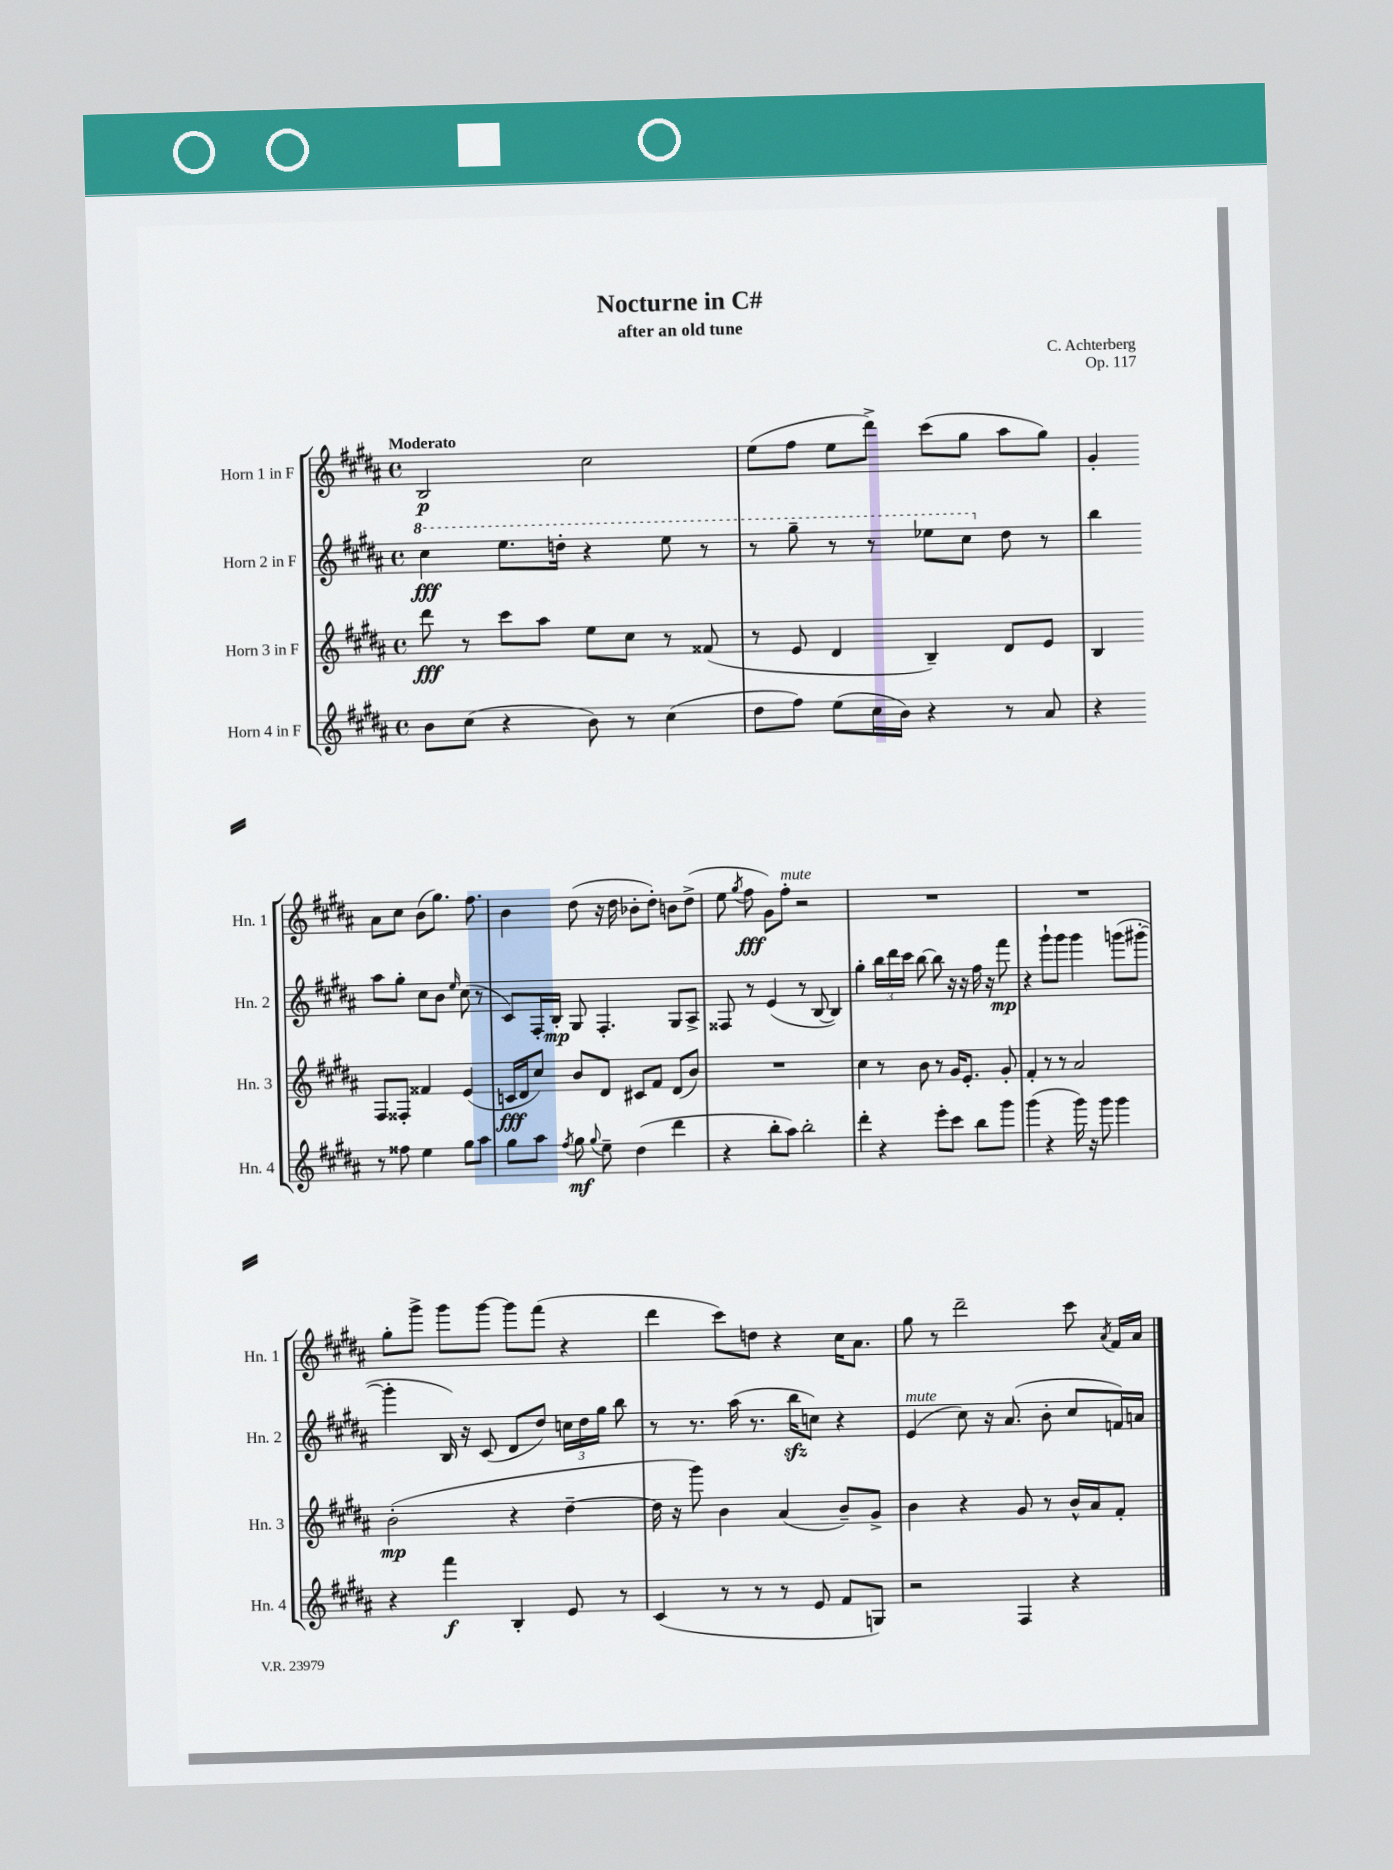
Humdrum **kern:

**kern	**dynam	**kern	**dynam	**kern	**dynam	**kern	**dynam
*part4	*part4	*part3	*part3	*part2	*part2	*part1	*part1
*staff4	*staff4	*staff3	*staff3	*staff2	*staff2	*staff1	*staff1
*I"Horn 4 in F	*	*I"Horn 3 in F	*	*I"Horn 2 in F	*	*I"Horn 1 in F	*
*I'Hn. 4	*	*I'Hn. 3	*	*I'Hn. 2	*	*I'Hn. 1	*
*clefG2	*	*clefG2	*	*clefG2	*	*clefG2	*
*k[f#c#g#d#a#]	*	*k[f#c#g#d#a#]	*	*k[f#c#g#d#a#]	*	*k[f#c#g#d#a#]	*
*M4/4	*	*M4/4	*	*M4/4	*	*M4/4	*
*met(c)	*	*met(c)	*	*met(c)	*	*met(c)	*
*	*	*	*	*8va	*	*	*
=1	=1	=1	=1	=1	=1	=1	=1
!	!	!	!	!	!	!LO:TX:a:B:t=Moderato	!
8b\L	.	8ddd#\	fff	4ccc#\	fff	2B/	p
(8cc#\J	.	8r	.	.	.	.	.
4r	.	8ccc#\L	.	8.eee\L	.	.	.
.	.	8aa#\J	.	.	.	.	.
.	.	.	.	16dddn'\Jk	.	.	.
8b\)	.	8ee\L	.	4r	.	2cc#\	.
8r	.	8cc#\J	.	.	.	.	.
(4cc#\	.	8r	.	8eee\	.	.	.
.	.	(8f##X/	.	8r	.	.	.
=2	=2	=2	=2	=2	=2	=2	=2
8dd#\L	.	8r	.	8r	.	(8ee\L	.
8ff#\J)	.	8e/	.	8ggg#~\	.	8ff#\J	.
(8ee\L	.	4d#/	.	8r	.	8ee\L	.
16cc#\L	.	.	.	8r	.	8ddd#^\J)	.
16b\JJ)	.	.	.	.	.	.	.
4r	.	4B~/)	.	8eee-X\L	.	(8ccc#\L	.
.	.	.	.	8ccc#\J	.	8gg#\J	.
*	*	*	*	*X8va	*	*	*
8r	.	8d#/L	.	8dd#\	.	8aa#\L	.
8a#/	.	8e/J	.	8r	.	8gg#\J)	.
=3	=3	=3	=3	=3	=3	=3	=3
4r	.	4B/	.	4bb\	.	4g#'/	.
8r	.	8F#/L	.	8aa#\L	.	8a#\L	.
8ff##X\	.	8F##X'/J	.	8gg#'\J	.	8cc#\J	.
4ee\	.	4f##X/	.	8cc#\L	.	(8b\L	.
.	.	.	.	8b\J	.	8.gg#\J)	.
.	.	.	.	16qqee/	.	.	.
8gg#\L	.	(4e/	.	(8cc#\	.	.	.
.	.	.	.	.	.	8.ff#\	.
8aa#\J	.	.	.	8r	.	.	.
!!LO:LB:g=z
=4	=4	=4	=4	=4	=4	=4	=4
8gg#\L	.	16cn/LL	fff	8c#/L)	.	4b\	.
.	.	16d#/J	.	.	.	.	.
8aa#\J	.	8cc#/J)	.	16F#'/L	.	.	.
.	.	.	.	16B'/JJ	mp	.	.
8qff#/	.	.	.	.	.	.	.
8gg#\	mf	8b/L	.	8G#/	.	(8dd#\	.
8qqgg#/	.	.	.	.	.	.	.
8ee~\	.	8d#/J	.	4.F#'/	.	16r	.
.	.	.	.	.	.	16dd#\	.
(4dd#\	.	8c#X/L	.	.	.	8b-X'\L	.
.	.	8f#/J	.	.	.	8dd#'\J)	.
4ddd#\	.	(8d#/L	.	8G#/L	.	8bn\L	.
.	.	8b/J)	.	8A#^/J	.	(8dd#^\J	.
=5	=5	=5	=5	=5	=5	=5	=5
4r	.	1r	.	8F##X/	.	8ee\	.
.	.	.	.	.	.	8qgg#/	.
.	.	.	.	8r	.	8ff#\	fff
8bb'\L	.	.	.	(4e/	.	8g#\L)	.
!	!	!	!	!	!	!LO:TX:a:i:t=mute	!
8aa#\J)	.	.	.	.	.	8ff#'\J	.
2bb'\	.	.	.	8r	.	2r	.
.	.	.	.	[8B/	.	.	.
.	.	.	.	4B/])	.	.	.
=6	=6	=6	=6	=6	=6	=6	=6
4ddd#'\	.	4cc#\	.	4gg#'\	.	1r	.
4r	.	8r	.	24bb\LL	.	.	.
.	.	.	.	24ddd#\	.	.	.
.	.	.	.	24ccc#\JJ	.	.	.
.	.	8b\	.	[8bb\	.	.	.
8eee'\L	.	8r	.	8bb\]	.	.	.
8ccc#\J	.	16g#/KL	.	16r	.	.	.
.	.	8.e'/J	.	16r	.	.	.
8bb\L	.	.	.	16ff#\	.	.	.
.	.	.	.	16r	.	.	.
8ggg#\J	.	8g#'/	.	8fff#\	mp	.	.
=7	=7	=7	=7	=7	=7	=7	=7
(4ggg#\	.	4f#'/	.	4r	.	1r	.
4r	.	8r	.	8ggg#`\L	.	.	.
.	.	8r	.	8ggg#\J	.	.	.
16ggg#\)	.	2a#/	.	4ggg#\	.	.	.
16r	.	.	.	.	.	.	.
8ggg#\	.	.	.	.	.	.	.
4ggg#\	.	.	.	(8gggn\L	.	.	.
.	.	.	.	[8ggg#X'\J	.	.	.
!!LO:LB:g=z
=8	=8	=8	=8	=8	=8	=8	=8
4r	.	(2b'\	mp	4ggg#'\]	.	8gg#'\L	.
.	.	.	.	.	.	8ggg#^\J	.
4fff#\	f	.	.	16B/)	.	8ggg#\L	.
.	.	.	.	16r	.	.	.
.	.	.	.	(8c#/	.	[8ggg#\J	.
4B'/	.	4r	.	8d#/L	.	8ggg#\L]	.
.	.	.	.	8dd#/J)	.	(8fff#\J	.
8e/	.	[4dd#~\	.	24ccn\LL	.	4r	.
.	.	.	.	24dd#\	.	.	.
.	.	.	.	24gg#\JJ	.	.	.
8r	.	.	.	8bb\	.	.	.
=9	=9	=9	=9	=9	=9	=9	=9
(4c#/	.	16dd#\]	.	8r	.	4ddd#\	.
.	.	16r	.	.	.	.	.
.	.	8ggg#\)	.	8.r	.	.	.
8r	.	4b\	.	.	.	8ccc#\L)	.
.	.	.	.	(16aa#\	.	.	.
8r	.	.	.	8.r	.	8ddn\J	.
8r	.	(4a#/	.	.	.	4r	.
.	.	.	.	16bbzz\KL	.	.	.
8e/	.	.	.	8ccn\J)	.	.	.
8f#/L	.	8b~/L)	.	4r	.	16cc#\KL	.
.	.	.	.	.	.	8.a#\J	.
8Gn/J)	.	8g#^/J	.	.	.	.	.
=10	=10	=10	=10	=10	=10	=10	=10
!	!	!	!	!LO:TX:a:i:t=mute	!	!	!
2r	.	4b\	.	(4e/	.	8gg#\	.
.	.	.	.	.	.	8r	.
.	.	4r	.	8cc#\)	.	2ddd#~\	.
.	.	.	.	16r	.	.	.
.	.	.	.	(8.a#/	.	.	.
4F#/	.	8g#/	.	.	.	.	.
.	.	8r	.	8b'\	.	.	.
4r	.	16b^^/LL	.	8cc#/L	.	8ccc#\	.
.	.	16a#/J	.	.	.	.	.
.	.	.	.	.	.	8qa#/	.
.	.	8f#'/J	.	16fn/L)	.	16f#/LL	.
.	.	.	.	16an/JJ	.	16a#/JJ	.
==	==	==	==	==	==	==	==
*-	*-	*-	*-	*-	*-	*-	*-
